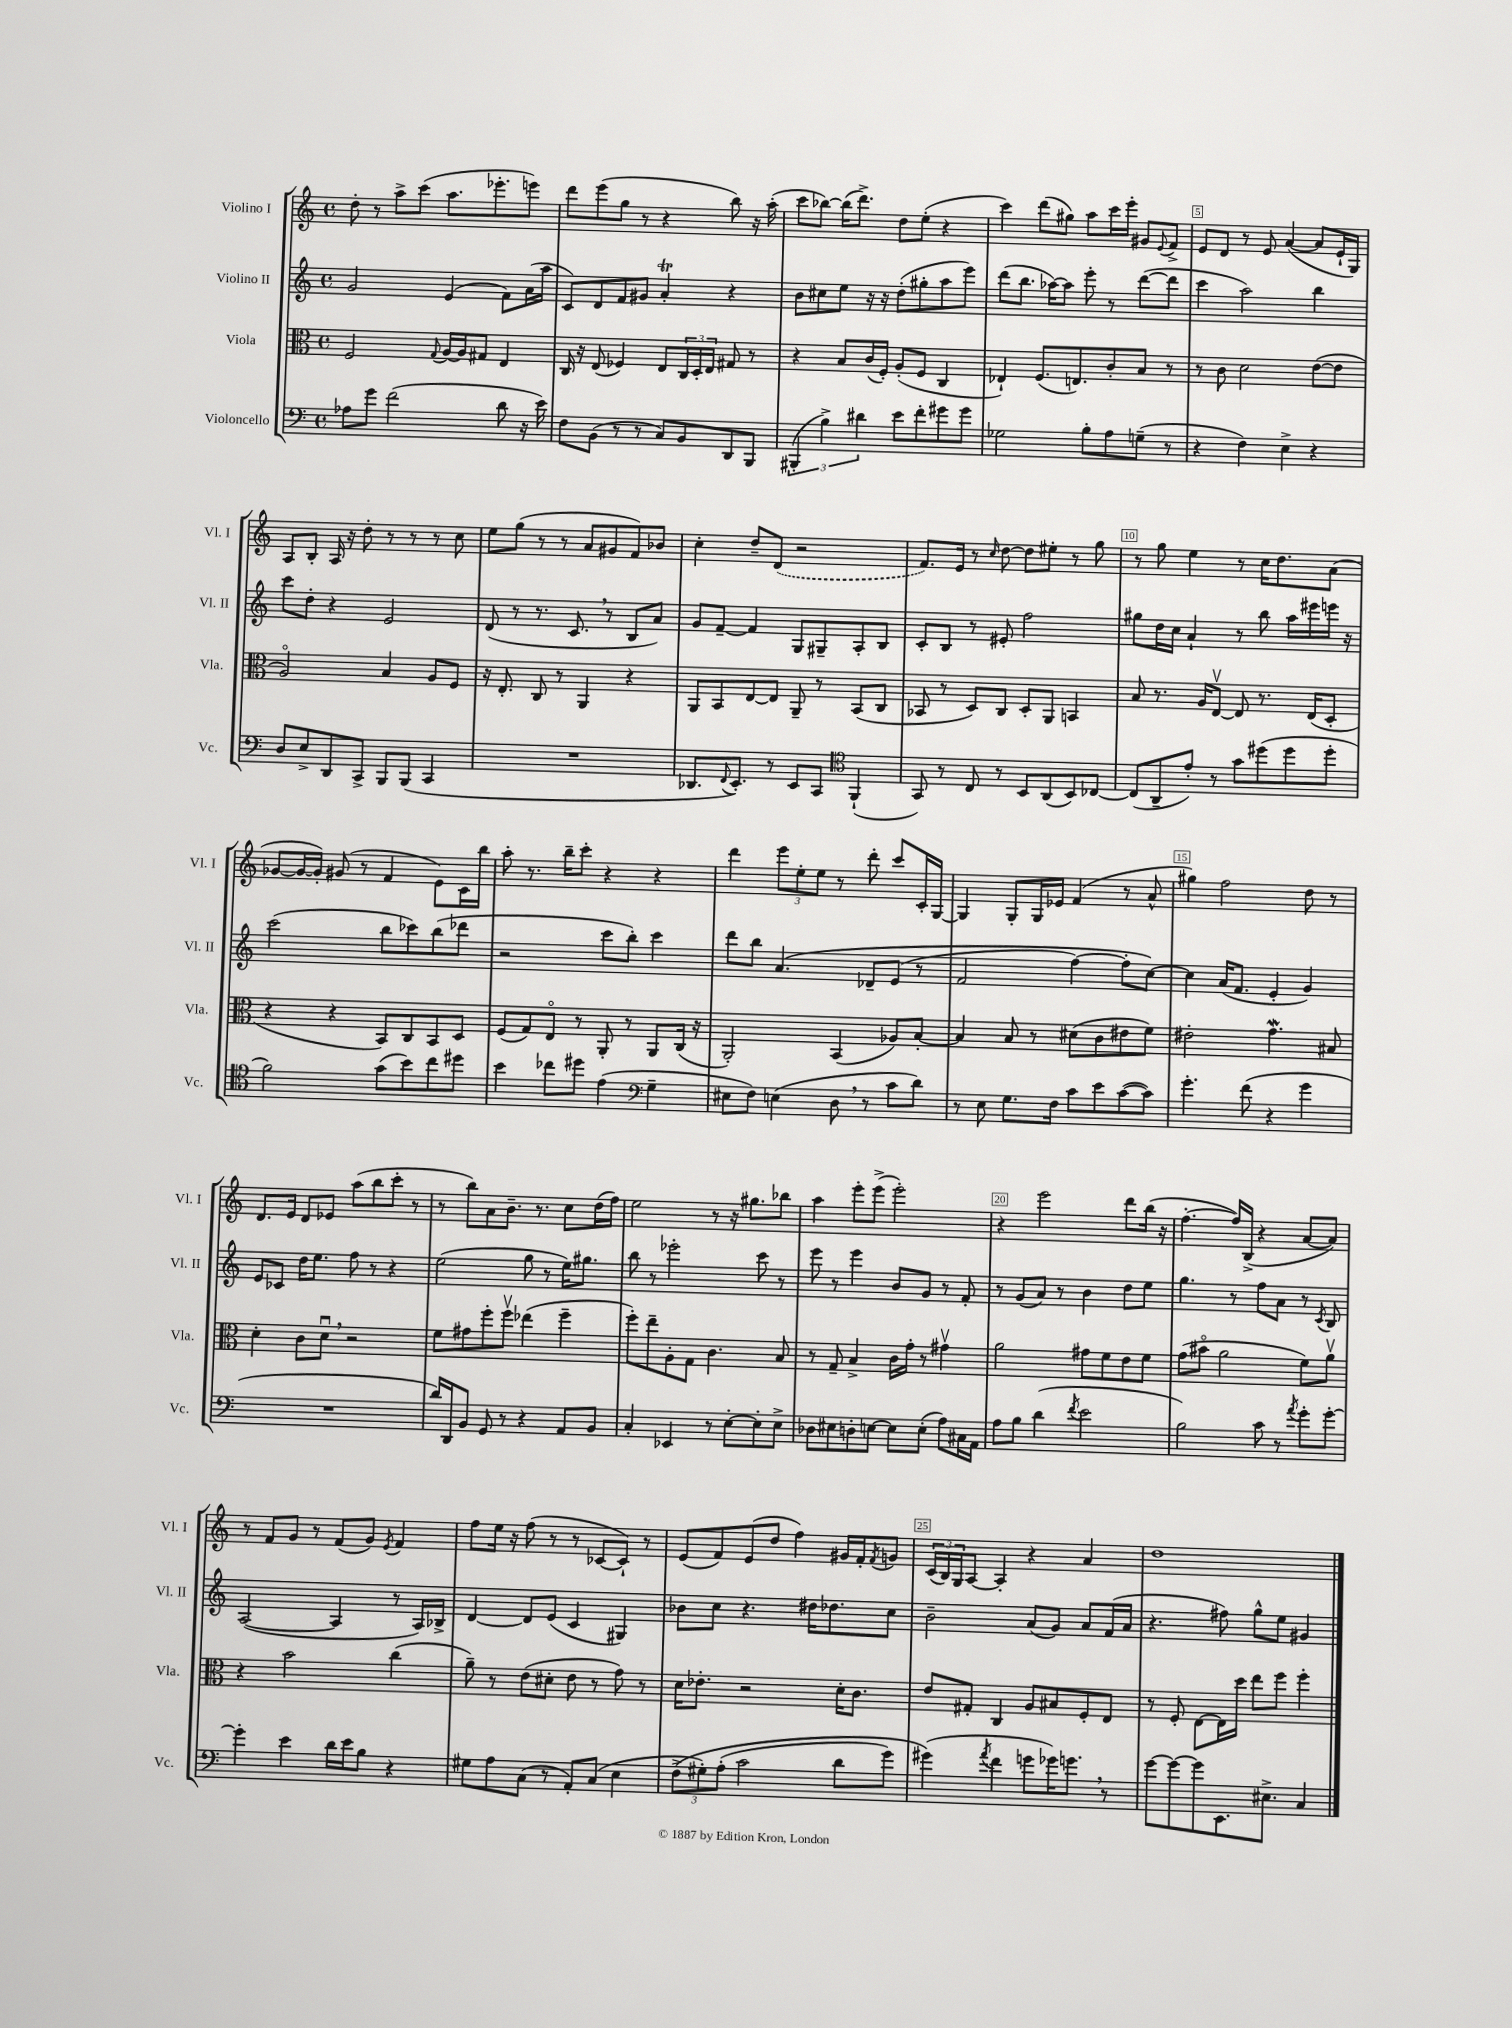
<<
\new StaffGroup <<
\new Staff = "s0" \with { instrumentName = "Violino I" shortInstrumentName = "Vl. I" } {
    \clef treble \key c \major \defaultTimeSignature \time 4/4
    d''8-. r8 a''8-> c'''8( a''8. ees'''8.-. e'''8) |
    d'''8 e'''8( g''8 r8 r4 b''8) r16 a''16-.( |
    c'''8 bes''8~) bes''16( d'''8.->) d''8 e''8-.( r4 |
    c'''4) d'''8( gis''8) a''8 c'''16 e'''16-. gis'8 \appoggiatura { e'8 } f'8-> |
    e'8 d'8 r8 e'8 a'4~( a'8 e'16-! g16) |
    a8 b8-. a16 r16 d''8-. r8 r8 r8 c''8 |
    e''8 g''8( r8 r8 a'8 gis'8 f'8) bes'8 |
    c''4-. d''8-- \once \slurDashed d'8( r2 |
    f'8.) e'16 r8 \grace { c''16 } d''8~ d''8 eis''8-. r8 g''8 |
    r8 g''8 e''4 r8 c''16 d''8. a'8( |
    ges'8~ ges'16~ ges'16-.) gis'8( r8 f'4 e'8) c'16 b''16 |
    a''8-. r8. b''16-- c'''8-. r4 r4 |
    d'''4 \tuplet 3/2 { e'''8 e''8-. e''8 } r8 d'''8-. c'''8 c'16-. g16~ |
    g4 g8-. g16 ees'16 f'4( r8 a'8-^ |
    gis''4) f''2 d''8 r8 |
    d'8. e'16 d'8 ees'8 a''8( b''8 c'''8-. r8 |
    r8 b''8) a'8 b'8.-- r8. c''8 d''16( f''16) |
    e''2 r8 r16 gis''8. bes''8 |
    a''4 e'''8-. e'''8->( e'''2-.) |
    r4 e'''2 d'''8 b''16( r16 |
    f''4.~-. f''16) b16->( r4 a'8~ a'8) |
    r8 f'8 g'8 r8 f'8( g'8) \acciaccatura { e'8 } f'4 |
    f''8 e''16 r16 f''8( r8 r8 ces'8~ ces'8-!) r8 |
    e'8( f'8) e'8( d''8 f''4) gis'16 f'16-. \acciaccatura { f'8 } g'8 |
    \tuplet 3/2 { c'16( b16) g16 } a8~ a4-. r4 a'4 |
    d''1 \bar "|." |
}
\new Staff = "s1" \with { instrumentName = "Violino II" shortInstrumentName = "Vl. II" } {
    \clef treble \key c \major \defaultTimeSignature \time 4/4
    g'2 e'4( f'8) a'16( a''16 |
    c'8) d'8 f'8 gis'8 a'4-.\trill r4 |
    b'8 cis''8 e''8 r16 r16 d''8-.( gis''8-. a''8 e'''8) |
    d'''8( b''8. aes''16~) aes''8 e'''8-. r8 d'''8~( d'''8 |
    c'''4 a''2) b''4 |
    c'''8 d''8-. r4 e'2 |
    d'8( r8 r8. c'8. \breathe r8 b8 a'8) |
    g'8 f'8~-- f'4 g8 gis8-- a8-. b8 |
    c'8-. b8 r8 eis'8-. f''2 |
    gis''8 d''16 c''16 a'4-! r8 b''8 a''16 eis'''16 e'''16 r16 |
    c'''2( b''8 ces'''8) b''8( des'''8 |
    r2 c'''8 b''8-.) c'''4 |
    d'''8 b''8 a'4.\( des'8-- e'8( r8 |
    f'2 f''4~) f''8-. c''8~\) |
    c''4 a'16( f'8. e'4-. g'4) |
    e'8 ces'8 d''16 e''8. f''8 r8 r4 |
    e''2( g''8 r8 e''16) gis''8. |
    b''8 r8 ees'''2-. c'''8 r8 |
    e'''8 r8 e'''4 b'8 g'8 r8 f'8-. |
    r8 g'8( a'8) r8 b'4 d''8 e''8 |
    g''4. r8 f''8 a'8 r8 \acciaccatura { c'8 } b8 |
    a2~( a4 r8 a16) bes16-> |
    d'4~ d'8 e'8( c'4 gis4) |
    bes'8 c''8 r4. dis''16 des''8. c''8 |
    b'2-- a'8( g'8) a'8 f'16( a'16 |
    r4. fis''8) g''8-^ e''8 gis'4 \bar "|." |
}
\new Staff = "s2" \with { instrumentName = "Viola" shortInstrumentName = "Vla." } {
    \clef alto \key c \major \defaultTimeSignature \time 4/4
    f2 \appoggiatura { g8 } a16~ a16 gis8 e4 |
    c16 r16 e8( fes4) e8 \tuplet 3/2 { c16 d16-. e16 } gis8 r8 |
    r4 b8 c'16( f16-.) a8-.( f8 c4 |
    ees4-!) f8.( e8.) c'8-. b8 r8 |
    r8 c'8 d'2 e'8~( e'8 |
    a2\flageolet) b4 a8 f8 |
    r16 e8.-. c8 r8 a,4 r4 |
    a,8 b,8 e8~ e8 a,8-- r8 b,8( c8 |
    bes,8 r8 d8) c8 d8-. a,8 b,4 |
    b8 r8. a16 e8~\upbow e8 r8. e16( d8-. |
    r4 r4 b,8) c8 b,8 d8 |
    f8( g8) e8\flageolet r8 a,8-. r8 a,8 c16( r16 |
    a,2-.) b,4( aes8) b8~-. |
    b4 b8 r8 dis'8( c'8 eis'8 f'8) |
    eis'2-. g'4.\mordent bis8 |
    d'4-. c'8 d'8\downbow \breathe r2 |
    f'8 gis'8 f''8-. f''8\upbow ees''4( f''4-- |
    f''8-.) e''8-- a8-. g8 c'4. b8 |
    r8 g8-- b4-> c'16 g'16-. r8 gis'4\upbow |
    a'2 gis'8 f'8 e'8 f'8 |
    g'8( bis'8\flageolet a'2 f'8) a'8\upbow |
    r4 b'2 c''4( |
    a'8--) r8 e'8( dis'8-. e'8 r8 g'8) r8 |
    d'16 ees'8.-. r2 d'16-. c'8. |
    e'8 gis8-. c4 a8 bis8 f8-. e8 |
    r8 f8-. e8~ e16 d''16 e''8 f''8 f''4-. \bar "|." |
}
\new Staff = "s3" \with { instrumentName = "Violoncello" shortInstrumentName = "Vc." } {
    \clef bass \key c \major \defaultTimeSignature \time 4/4
    aes8 g'8 f'2( d'8 r16 e'16) |
    f8 b,8( r8 r8 c8) b,8 d,8 b,,8 |
    \tuplet 3/2 { bis,,4-.( b4->) dis'4 } e'8 f'8-. gis'8 gis'8 |
    ges2 b8-. a8 g8--( r8 |
    r4 f4) e4-> r4 |
    d8 e8-> d,8 c,8-> b,,8 b,,8( c,4 |
    R1 |
    des,8. \appoggiatura { f,8 } e,8.-.) r8 e,8 c,8 \clef tenor f,4-!( |
    g,8) r8 c8 r8 b,8 a,8( b,8) ces8~ |
    ces8( a,8-- e'8-.) r8 g'8 dis''8( dis''8 dis''8-. |
    f'2) g'8( b'8) c''8 dis''8 |
    b'4 ces''8 dis''8 e'4( \clef bass g4-- |
    eis8 f8) e4( d8 \breathe r8 c'8 d'8) |
    r8 e8 g8. f16 c'8 e'8 c'8~( c'8) |
    g'4.-. f'8( r4 g'4 |
    R1 |
    d'16) d,16 b,8 g,8 r8 r4 a,8 b,8 |
    c4-. ees,4 r8 e8~-. e8-. e8-> |
    des8 eis8 d8-. e8~ e8 e8-.( a8) cis16 a,16 |
    a8 b8 d'4( \acciaccatura { f'8 } e'2 |
    b2) c'8 r8 \acciaccatura { a'8 } g'8-. g'8~-. |
    g'4-. e'4 d'16 e'16 b8 r4 |
    gis8 a8 c8( r8 a,8-.) c8( e4 |
    \tuplet 3/2 { f8->\( gis8-.) a8-.( } c'2 d'8 g'8) |
    gis'4(\) \acciaccatura { a'8 } f'4 g'8 ges'16) g'8. \breathe r8 |
    g'8~ g'8~ g'8 e,8. eis8.-> c4 \bar "|." |
}
>>
>>
\layout { \context { \Score \override BarNumber.break-visibility = ##(#f #t #t) barNumberVisibility = #(every-nth-bar-number-visible 5) \override BarNumber.stencil = #(make-stencil-boxer 0.1 0.3 ly:text-interface::print) } }
